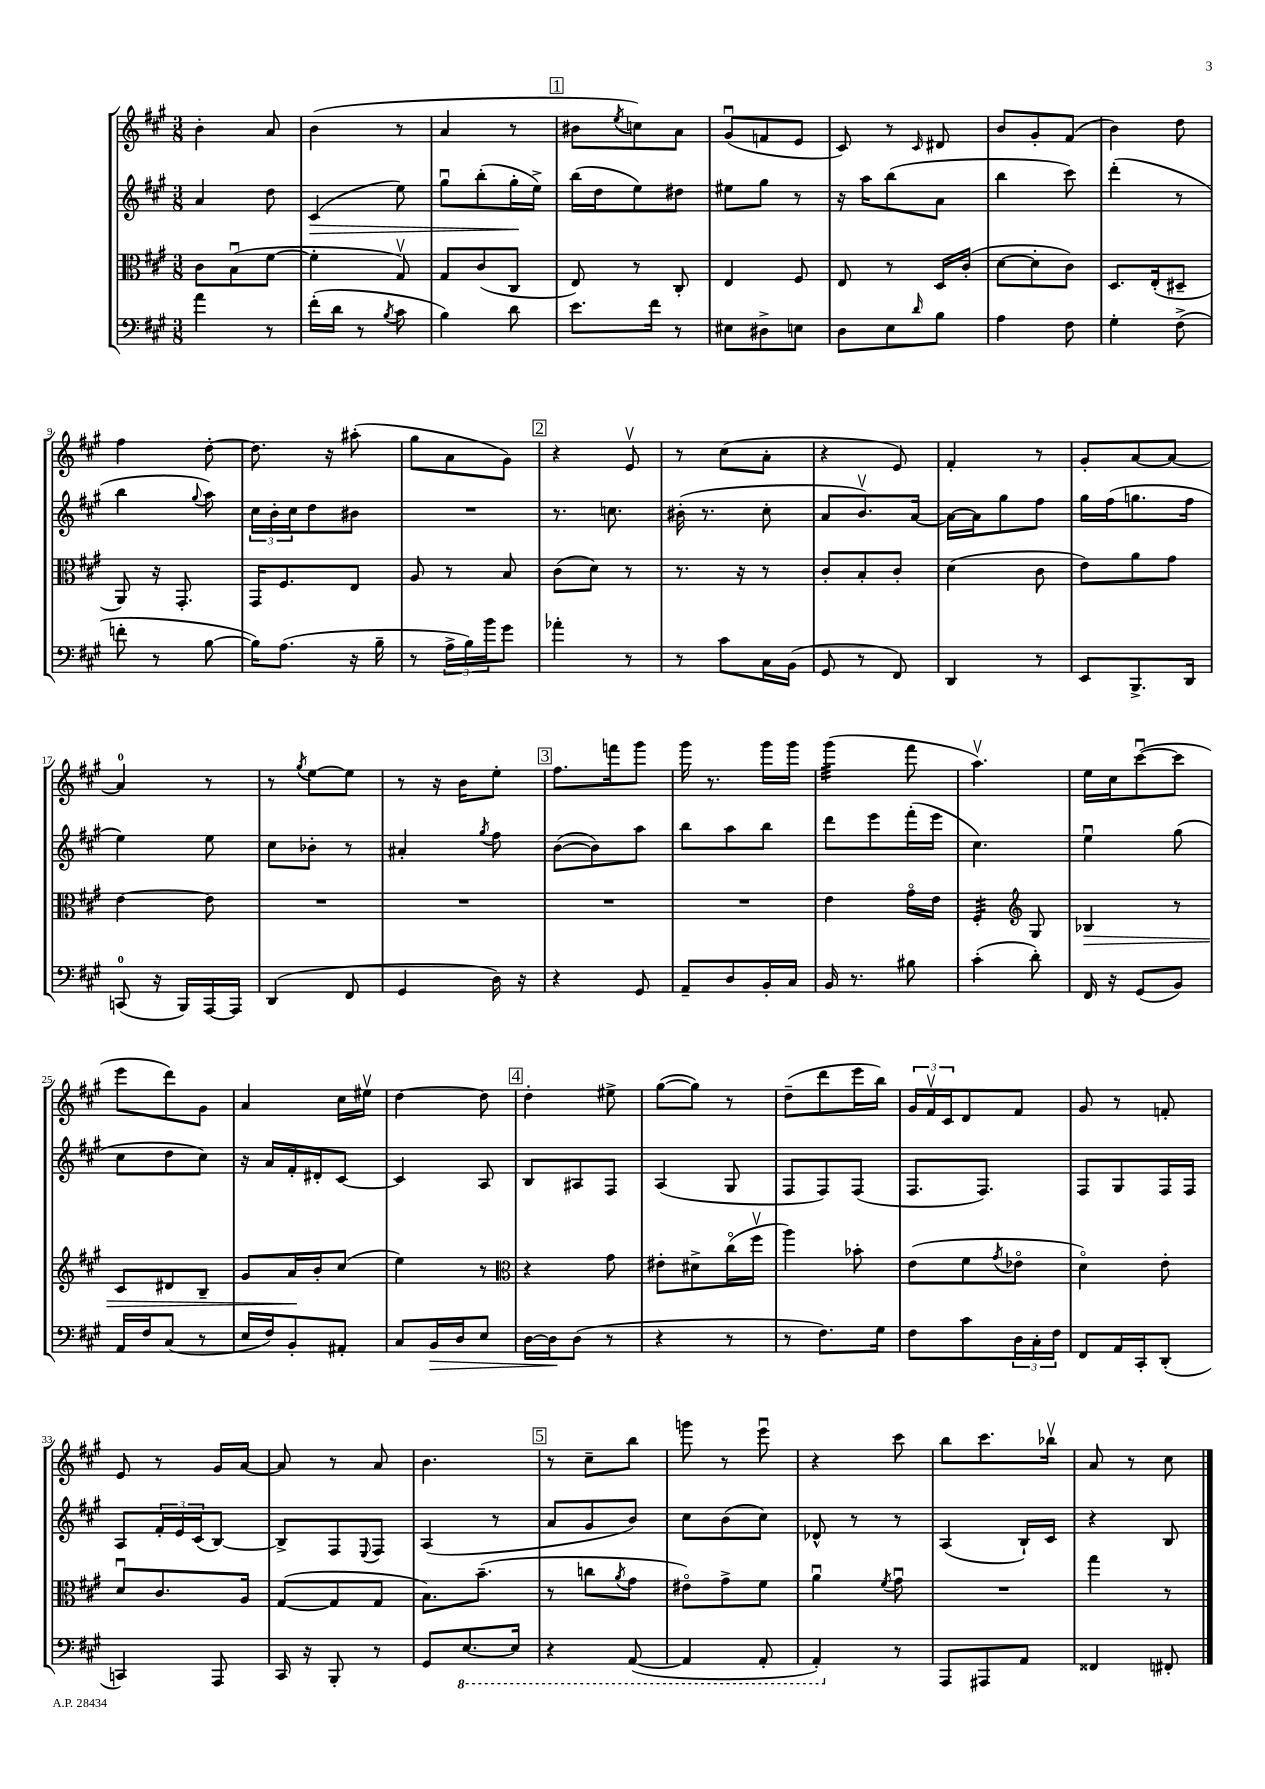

**kern	**kern	**kern	**kern
*staff4	*staff3	*staff2	*staff1
*clefF4	*clefC3	*clefG2	*clefG2
*k[f#c#g#]	*k[f#c#g#]	*k[f#c#g#]	*k[f#c#g#]
*M3/8	*M3/8	*M3/8	*M3/8
4a\	8c#\L	4a/	4b'\
.	(8Bu\	.	.
8r	[8f#\J	8dd\	8a/
=	=	=	=
(16f#'\LL	4f#'\]	(4c#/	(4b\
16d\JJ	.	.	.
8r	.	.	.
8qB/	.	.	.
8c#\	8G#v/)	8ee\)	8r
=	=	=	=
4B\)	8G#/L	8gg#u\L	4a/
.	(8c#/	(8bb'\	.
8d\	8C#/J	16gg#'\L	8r
.	.	16ee^\JJ)	.
=	=	=	=
8.e\L	8E/)	(16bb\LL	8b#\L
.	.	16dd\J	.
.	.	.	8qee/
.	8r	8ee\)	8cc\)
16f#\Jk	.	.	.
8r	8C#'/	8dd#\J	8a\J
=	=	=	=
8E#\L	4E/	8ee#\L	(8g#u/L
8D#^\	.	8gg#\J	8f/
8E\J	8F#/	8r	8e/J
=	=	=	=
8D\L	8E/	16r	8c#/)
.	.	16aa\LK	.
8E\	8r	(8bb\	8r
16qqd/	.	.	16qqc#/
8B\J	16D/LL	8a\J	8d#/
.	(16c#'/JJ	.	.
=	=	=	=
4A\	[8d\L	4bb\	8b/L
.	8d'\]	.	8g#'/
8F#\	8c#\J)	8ccc#\)	(8f#/J
=	=	=	=
4G#'\	8.D/L	(4ddd'\	4b\)
.	(16E'/k	.	.
(8F#^\	8D#~/J	8r	8dd\
=	=	=	=
8f'\	8AA/)	4bb\	4ff#\
8r	16r	.	.
.	8.GG#'/	.	.
.	.	8qqgg#/	.
[8B\	.	8aa\)	[8dd'\
=	=	=	=
16B\]LK)	16GG#/LK	24cc#\LL	8.dd\]
.	.	24b'\	.
(8.A\J	8.F#/	.	.
.	.	24cc#\J	.
.	.	8dd\	.
.	.	.	16r
16r	8E/J	8b#\J	(8aa#'\
16B~\	.	.	.
=	=	=	=
8r	8A/	4.r	8gg#\L
24A^\LL	8r	.	8a\
24B\)	.	.	.
24b\J	.	.	.
8g#\J	8B/	.	8g#\J)
=	=	=	=
4a-'\	(8c#\L	8.r	4r
.	8d\J)	.	.
.	.	8.cc\	.
8r	8r	.	8ev/
=	=	=	=
8r	8.r	(16b#'\	8r
.	.	8.r	.
8c#\L	.	.	(8cc#\L
.	16r	.	.
16C#\L	8r	8cc#'\	8a'\J
(16BB\JJ	.	.	.
=	=	=	=
8GG#/	8c#'/L	8a/L	4r
8r	8B'/	8.bv/)	.
8FF#/)	8c#'/J	.	8e/)
.	.	[16a/Jk	.
=	=	=	=
4DD/	(4d\	16a\_LL	4f#'/
.	.	16a\]J	.
.	.	8gg#\	.
8r	8c#\	8ff#\J	8r
=	=	=	=
8EE/L	8e\L)	16gg#\LL	8g#'/L
.	.	(16ff#\J	.
8.BBB^/	8a\	8.gg\	[8a/
.	8g#\J	.	8a/_J
16DD/Jk	.	16ff#\Jk	.
=	=	=	=
(8CC/	[4e\	4ee\)	4a/]
16r	.	.	.
16BBB/LL)	.	.	.
[16AAA/	8e\]	8ee\	8r
16AAA/]JJ	.	.	.
=	=	=	=
(4DD/	4.r	8cc#\L	8r
.	.	.	8qgg#/
.	.	8b-'\J	[8ee\L
8FF#/	.	8r	8ee\]J
=	=	=	=
4GG#/	4.r	4a#'/	8r
.	.	.	16r
.	.	.	16b\LK
.	.	8qgg#/	.
16D\)	.	8ff#\	8ee'\J
16r	.	.	.
=	=	=	=
4r	4.r	([8b\L	8.ff#\L
.	.	8b\])	.
.	.	.	16fff\k
8GG#/	.	8aa\J	8ggg#\J
=	=	=	=
8AA~/L	4.r	8bb\L	16ggg#\
.	.	.	8.r
8D/	.	8aa\	.
16BB'/L	.	8bb\J	16ggg#\LL
16C#/JJ	.	.	16ggg#\JJ
=	=	=	=
16BB/	4e\	8ddd\L	(4ggg#\
8.r	.	.	.
.	.	8eee\	.
8B#\	16g#o\LL	(16fff#'\L	8fff#\
.	16e\JJ	16eee\JJ	.
=	=	=	=
(4c#'\	4F#'/	4.cc#\)	4.aav\)
*	*clefG2	*	*
8d'\)	8G#/	.	.
=	=	=	=
16FF#/	4B-/	4eeu\	16ee\LL
16r	.	.	16cc#\J
(8GG#/L	.	.	([8ccc#u\
8BB/J)	8r	(8gg#\	8ccc#\]J
=	=	=	=
16AA/LL	8c#/L	8cc#\L	8eee\L
16F#/J	.	.	.
(8C#/J	8d#/	8dd\	8ddd\)
8r	8B~/J	8cc#\J)	8g#\J
=	=	=	=
16E/LL	8g#/L	16r	4a/
16F#/J)	.	16a/LL	.
8BB'/	16a/L	16f#'/	.
.	16b'/J	16d#'/J	.
8AA#'/J	(8cc#/J	[8c#/J	16cc#\LL
.	.	.	16ee#v\JJ
=	=	=	=
8C#/L	4ee\)	4c#/]	[4dd\
16BB/L	.	.	.
16D/J	.	.	.
8E/J	8r	8A/	8dd\]
=	=	=	=
*	*clefC3	*	*
[16D\LL	4r	8B/L	4dd'\
16D\]J	.	.	.
(8D\J	.	8A#/	.
8r	8g#\	8F#/J	8ee#^\
=	=	=	=
4r	8e#'\L	(4A/	([8gg#\L
.	8d#^\	.	8gg#\]J)
8r	(16cc#o\L	8G#/	8r
.	16ff#v\JJ	.	.
=	=	=	=
8r	4aa\)	8F#/L	(8dd~\L
8.F#\L)	.	8F#/)	8ddd\
.	8b-'\	(8F#/J	16eee\L
16G#\Jk	.	.	16bb\JJ)
=	=	=	=
8F#\L	(8e\L	8.F#/L	24g#/LL
.	.	.	24f#v/
.	.	.	24c#/J
8c#\	8f#\	.	8d/
.	.	8.F#/J)	.
.	8qg#/	.	.
24D\L	8e-o\J	.	8f#/J
24C#'\	.	.	.
24F#\JJ	.	.	.
=	=	=	=
8FF#/L	4do\)	8F#/L	8g#/
16AA/L	.	8G#/	8r
16CC#'/J	.	.	.
(8DD'/J	8e'\	16F#/L	8f'/
.	.	16F#/JJ	.
=	=	=	=
4CC/)	8du/L	8A/L	8e/
.	8.c#/	24f#'/L	8r
.	.	24e/	.
.	.	(24c#/J	.
8AAA/	.	[8B/J)	16g#/LL
.	16A/Jk	.	[16a/JJ
=	=	=	=
16CC#/	([8G#/L	8B^/]L	8a/]
16r	.	.	.
8BBB'/	8G#/]	8F#/	8r
.	.	8qqE/	.
8r	8G#/J	8F#/J	8a/
=	=	=	=
8GG#/L	8.B\L)	(4A/	4.b\
[8.EE/	.	.	.
.	(8.b~\J	.	.
.	.	8r	.
16EE/]Jk	.	.	.
=	=	=	=
4r	8r	8a/L	8r
.	8cc\L	8g#/	8cc#~\L
.	8qa/	.	.
([8AAA/	8g#\J	8b/J)	8bb\J
=	=	=	=
4AAA/]	8e#o\L)	8cc#\L	8ggg\
.	8g#^\	(8b\	8r
8AAA'/	8f#\J	8cc#\J)	8eeeu\
=	=	=	=
4AAA'/)	4au\	8d-^^/	4r
.	.	8r	.
.	8qf#/	.	.
8r	8g#u\	8r	8ccc#\
=	=	=	=
8AAA/L	4.r	(4A/	8bb\L
8AAA#/	.	.	8.ccc#\
8AA/J	.	16B`/LL)	.
.	.	16c#/JJ	16bb-v\Jk
=	=	=	=
4FF##/	4gg#\	4r	8a/
.	.	.	8r
8FF#'/	8r	8B/	8cc#\
==	==	==	==
*-	*-	*-	*-
